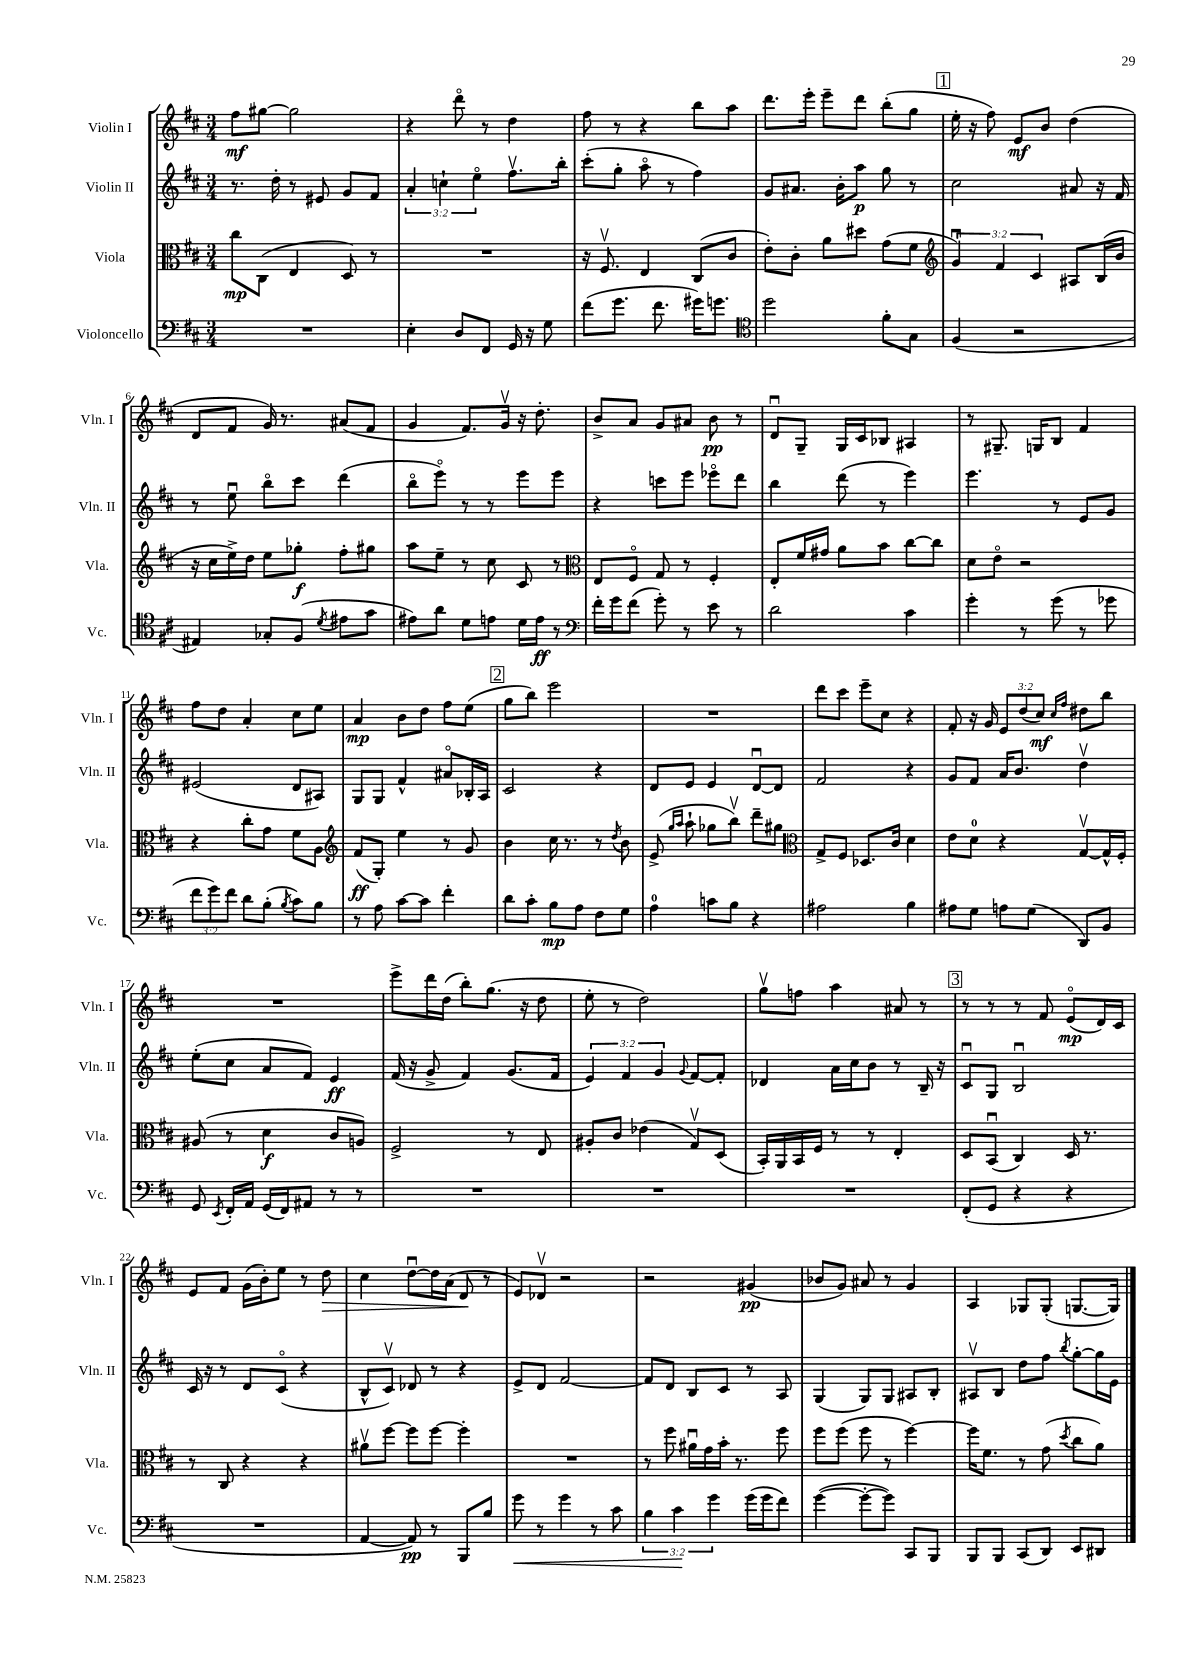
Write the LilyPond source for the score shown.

<<
\new StaffGroup <<
\new Staff = "s0" \with { instrumentName = "Violin I" shortInstrumentName = "Vln. I" } {
    \clef treble \key d \major \numericTimeSignature \time 3/4 \override Staff.TupletNumber.text = #tuplet-number::calc-fraction-text
    \autoBeamOff fis''8[\mf gis''8]~ gis''2 |
    r4 d'''8\flageolet r8 d''4 |
    fis''8 r8 r4 b''8[ a''8] |
    d'''8.[ e'''16]-. e'''8[-- d'''8] b''8[-.( g''8] |
    \mark \markup { \box "1" } e''16-. r16 fis''8) e'8[\mf b'8] d''4( |
    d'8[ fis'8] g'16) r8. ais'8[( fis'8] |
    g'4 fis'8.[) g'16]\upbow r16 d''8.-. |
    b'8[-> a'8] g'8[ ais'8] b'8\pp r8 |
    d'8[\downbow g8]-- g16[ cis'16 bes8] ais4 |
    r8 gis8.-- g16[ b8] fis'4 |
    fis''8[ d''8] a'4-. cis''8[ e''8] |
    a'4\mp b'8[ d''8] fis''8[ e''8]( |
    \mark \markup { \box "2" } g''8[ b''8]) e'''2 |
    R2. |
    d'''8[ cis'''8] e'''8[-- cis''8] r4 |
    fis'8-. r16 g'16 \tuplet 3/2 { e'8[ d''8( cis''8]\mf) } \grace { cis''16[ fis''16] } dis''8[ b''8] |
    R2. |
    e'''8[-> d'''16 d''16]( b''8[-.) g''8.]( r16 d''8 |
    e''8-. r8 d''2) |
    g''8[\upbow f''8] a''4 ais'8 r8 |
    \mark \markup { \box "3" } r8 r8 r8 fis'8 e'8[\flageolet\mp( d'16) cis'16] |
    e'8[ fis'8] g'16[( b'16-.) e''8] r8 d''8\> |
    cis''4 d''8[~\downbow d''16 a'16]( d'8\! r8 |
    e'8[) des'8]\upbow r2 |
    r2 gis'4\pp( |
    bes'8[ g'8]) ais'8 r8 g'4 |
    a4 ges8[ ges8]-.( g8.[~ g16]) \bar "|." |
}
\new Staff = "s1" \with { instrumentName = "Violin II" shortInstrumentName = "Vln. II" } {
    \clef treble \key d \major \numericTimeSignature \time 3/4 \override Staff.TupletNumber.text = #tuplet-number::calc-fraction-text
    \autoBeamOff r8. d''16-. r8 eis'8 g'8[ fis'8] |
    \tuplet 3/2 { a'4-. c''4-! e''4\flageolet } fis''8.[\upbow b''16]-. |
    cis'''8[-.( g''8]-. a''8\flageolet r8 fis''4) |
    g'8[ ais'8.] b'16[-. a''8]\p g''8 r8 |
    \mark \markup { \box "1" } cis''2 ais'8 r16 fis'16 |
    r8 e''8\downbow b''8[\flageolet cis'''8] d'''4( |
    b''8[\flageolet e'''8]\flageolet) r8 r8 e'''8[ e'''8] |
    r4 c'''8[ e'''8] ees'''8[\flageolet d'''8] |
    b''4 d'''8( r8 e'''4) |
    e'''4. r8 e'8[ g'8] |
    eis'2( d'8[ ais8]) |
    g8[ g8] fis'4-^ ais'8[\flageolet bes16-. a16] |
    \mark \markup { \box "2" } cis'2 r4 |
    d'8[ e'8] e'4 d'8[~\downbow d'8] |
    fis'2 r4 |
    g'8[ fis'8] a'16[ b'8.] d''4\upbow |
    e''8[-.( cis''8] a'8[ fis'8]) e'4\ff |
    fis'16( r16 g'8-> fis'4) g'8.[( fis'16] |
    \tuplet 3/2 { e'4) fis'4 g'4 } \appoggiatura { g'8 } fis'8[~ fis'8]-. |
    des'4 a'16[ cis''16 b'8] r8 b16-- r16 |
    \mark \markup { \box "3" } cis'8[\downbow g8] b2\downbow |
    cis'16 r16 r8 d'8[ cis'8]\flageolet( r4 |
    b8[-^ cis'8]\upbow) des'8 r8 r4 |
    e'8[-> d'8] fis'2~ |
    fis'8[ d'8] b8[ cis'8] r8 a8 |
    g4( g8[) g8] ais8[ b8]-. |
    ais8[\upbow b8] d''8[ fis''8] \acciaccatura { b''8 } g''8[~-. g''16 e'16] \bar "|." |
}
\new Staff = "s2" \with { instrumentName = "Viola" shortInstrumentName = "Vla." } {
    \clef alto \key d \major \numericTimeSignature \time 3/4 \override Staff.TupletNumber.text = #tuplet-number::calc-fraction-text
    \autoBeamOff cis''8[\mp cis8]( e4 d8) r8 |
    R2. |
    r16 fis8.\upbow e4 cis8[( cis'8] |
    e'8[-.) cis'8]-. a'8[ dis''8] g'8[( fis'8] |
    \mark \markup { \box "1" } \clef treble \tuplet 3/2 { g'4\downbow) fis'4 cis'4 } ais8[ b16( b'16] |
    r16 cis''16[ e''16->) d''16] e''8[ ges''8]-.\f fis''8[-. gis''8] |
    a''8[ e''8]-- r8 cis''8 cis'8 r8 |
    \clef alto e8[ fis8]\flageolet g8 r8 fis4-. |
    e8[-. fis'16 gis'16] a'8[ b'8] cis''8[~ cis''8] |
    d'8[ e'8]\flageolet r2 |
    r4 cis''8[-. g'8] fis'8[ a8] |
    \clef treble fis'8[\ff( g8]-.) e''4 r8 g'8 |
    \mark \markup { \box "2" } b'4 cis''16 r8. r8 \acciaccatura { d''8 } b'8 |
    e'8->( \grace { g''16[ a''16] } a''8-! ges''8[ b''8]\upbow) d'''8[-- gis''8] |
    \clef alto g8[-> fis8] des8.[ cis'16] d'4 |
    e'8[ d'8]-0 r4 g8[~\upbow g16-^ fis16]-. |
    ais8( r8 d'4\f cis'8[ a8]) |
    fis2-> r8 e8 |
    ais8[-. cis'8] ees'4( g8[\upbow) d8]( |
    b,16[-.) a,16 b,16 fis16] r8 r8 e4-. |
    \mark \markup { \box "3" } d8[ b,8]\downbow( cis4) d16 r8. |
    r8 cis8 r4 r4 |
    ais'8[\upbow fis''8]~ fis''8[ fis''8]~ fis''4-. |
    R2. |
    r8 fis''8 ais'16[\downbow g'16 b'16]-. r8. fis''8 |
    fis''8[ fis''8]( fis''8 r8 fis''4~) |
    fis''16[ fis'8.] r8 g'8( \acciaccatura { d''8 } cis''8[ a'8]) \bar "|." |
}
\new Staff = "s3" \with { instrumentName = "Violoncello" shortInstrumentName = "Vc." } {
    \clef bass \key d \major \numericTimeSignature \time 3/4 \override Staff.TupletNumber.text = #tuplet-number::calc-fraction-text
    \autoBeamOff R2. |
    e4-. d8[ fis,8] g,16 r16 g8 |
    fis'8[( g'8.] fis'8. gis'16[) g'8.] |
    \clef tenor d''2 fis'8[-. g8] |
    \mark \markup { \box "1" } fis4( r2 |
    eis4) ges8[-. fis8]( \acciaccatura { d'8 } eis'8[ g'8] |
    eis'8[) a'8] d'8[ e'8] d'16[ e'16]\ff r8 |
    \clef bass fis'16[-. g'16 fis'8]( g'8-.) r8 e'8 r8 |
    d'2 cis'4 |
    g'4-. r8 g'8( r8 ges'8 |
    \tuplet 3/2 { fis'8[ g'8) fis'8] } d'8[ b8]-.( \acciaccatura { b8 } cis'8[) b8] |
    r8 a8 cis'8[~ cis'8] fis'4-. |
    \mark \markup { \box "2" } d'8[ cis'8]-. b8[\mp a8] fis8[ g8] |
    a4-0 c'8[ b8] r4 |
    ais2 b4 |
    ais8[ g8] a8[ g8]( d,8[) b,8] |
    g,8 \acciaccatura { e,8 } fis,16[-. a,16] g,16[( fis,16) ais,8] r8 r8 |
    R2. |
    R2. |
    R2. |
    \mark \markup { \box "3" } fis,8[-.( g,8] r4 r4 |
    R2. |
    a,4~ a,8\pp) r8 b,,8[ b8] |
    g'8\< r8 g'4 r8 cis'8 |
    \tuplet 3/2 { b4 cis'4\! g'4 } g'16[( g'16 fis'8]) |
    g'4~( g'8[~-. g'8]) cis,8[ b,,8] |
    b,,8[ b,,8] cis,8[( d,8]) e,8[ dis,8] \bar "|." |
}
>>
>>
